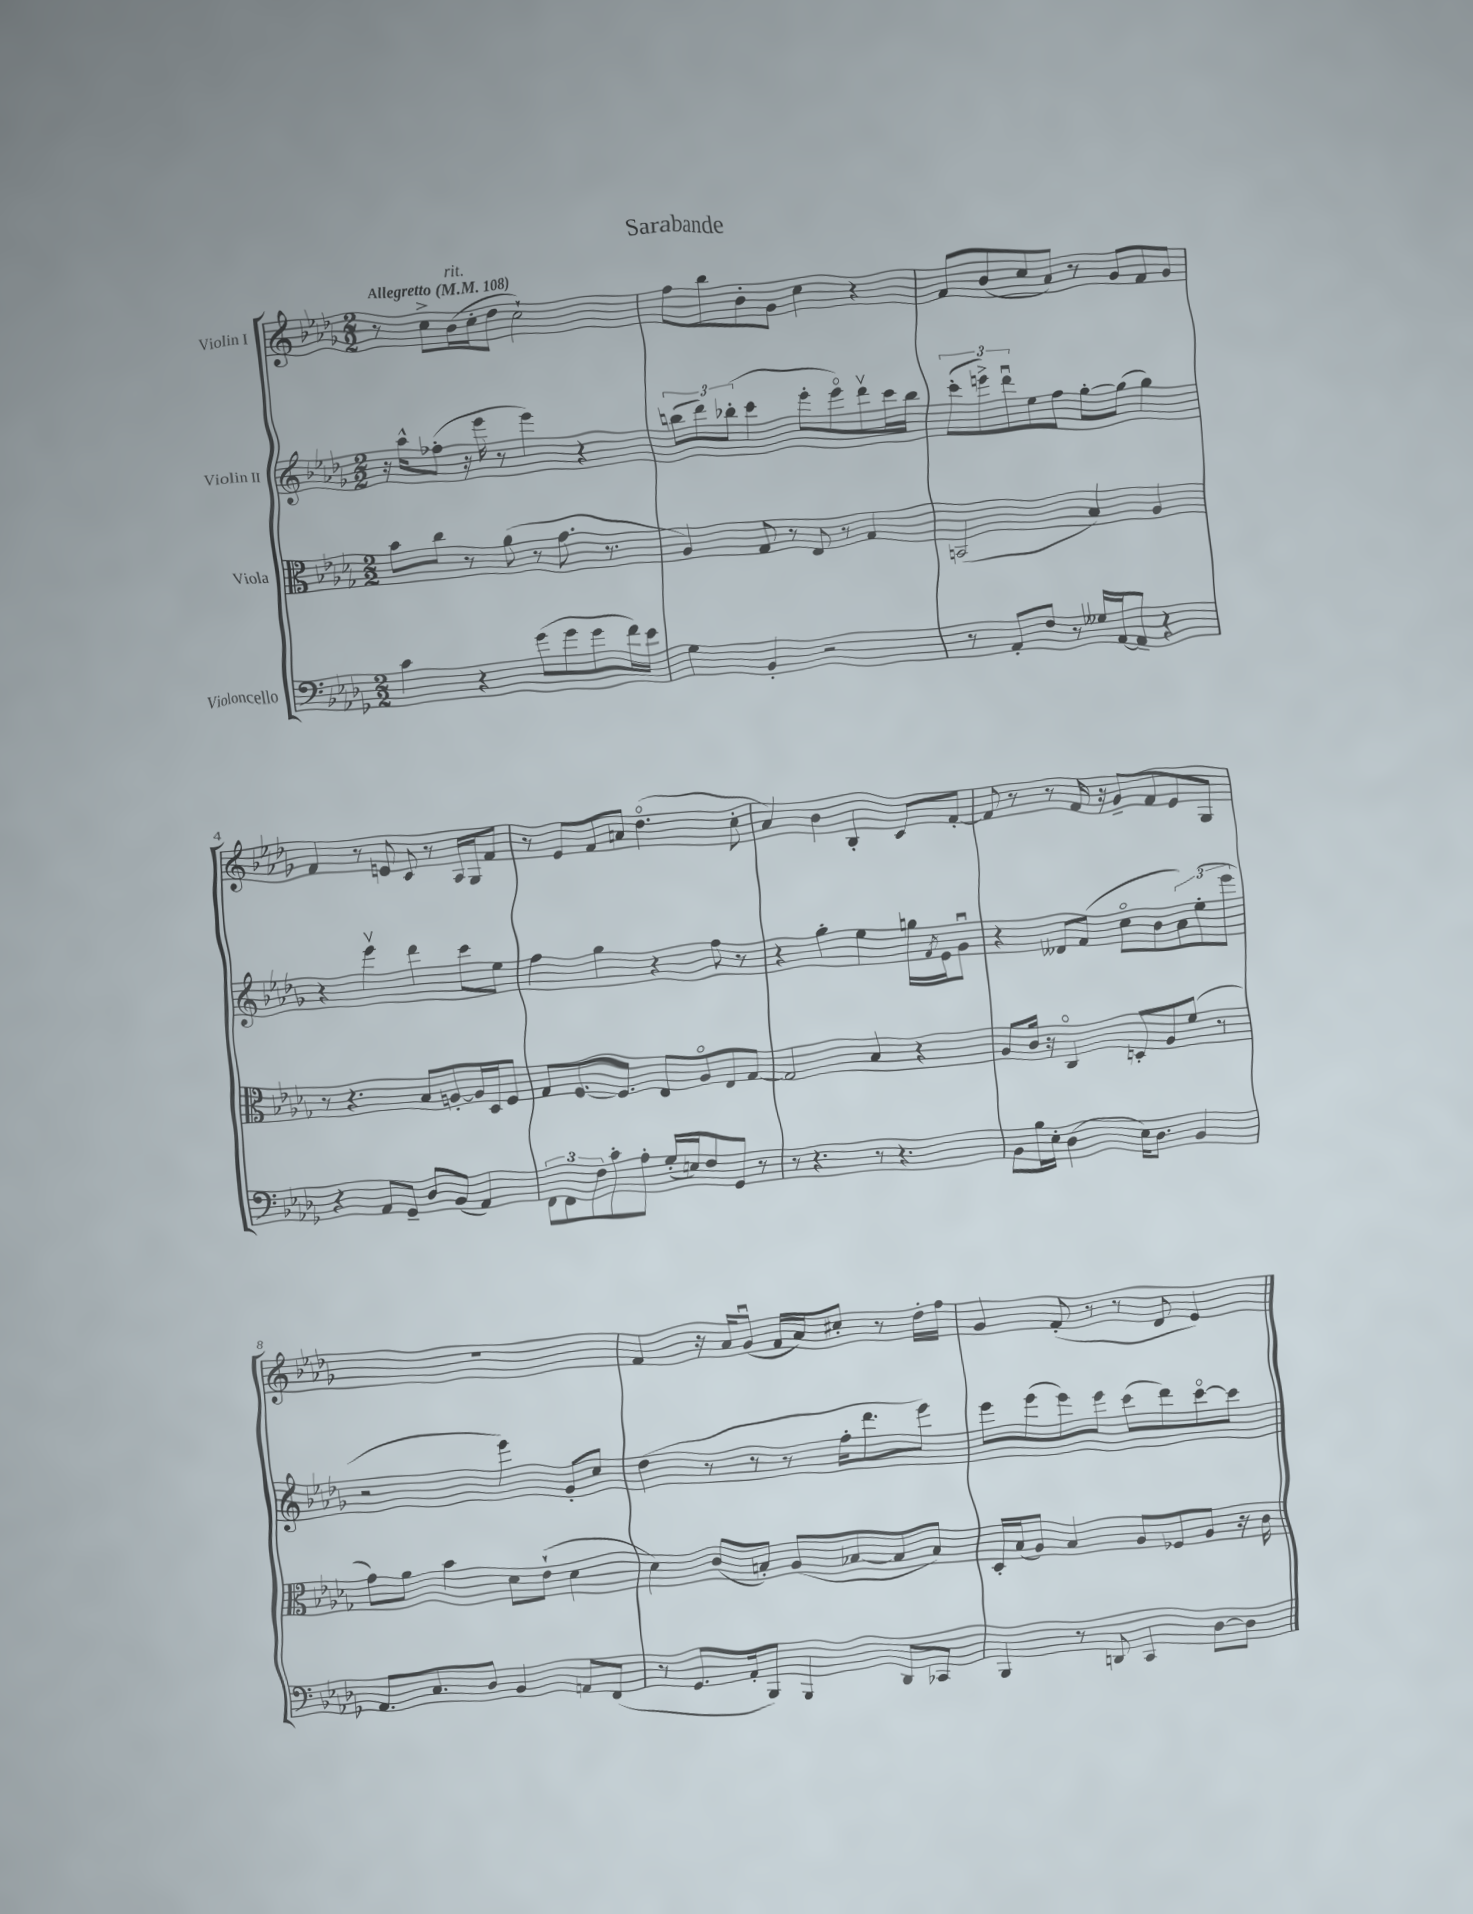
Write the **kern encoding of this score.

**kern	**kern	**kern	**kern
*part4	*part3	*part2	*part1
*staff4	*staff3	*staff2	*staff1
*I"Violoncello	*I"Viola	*I"Violin II	*I"Violin I
*clefF4	*clefC3	*clefG2	*clefG2
*k[b-e-a-d-g-]	*k[b-e-a-d-g-]	*k[b-e-a-d-g-]	*k[b-e-a-d-g-]
*M2/2	*M2/2	*M2/2	*M2/2
*MM108	*MM108	*MM108	*MM108
=1	=1	=1	=1
!	!	!	!LO:TX:a:B:t=Allegretto
4c\	8b-\L	16r	8r
.	.	16aa-^^\KL	.
.	8cc\J	(8ff-X'\J	8cc^\L
!	!	!	!LO:TX:a:i:t=rit.
4r	8r	16r	(16b-\L
.	.	16eee-\	16cc'\J
.	(8a-\	8r	8dd-\J
(8g-\L	8r	4eee-\)	2cc`\)
8g-\	8.g-\	.	.
8g-\	.	4r	.
.	8.r	.	.
16f\L)	.	.	.
16e-\JJ	.	.	.
=2	=2	=2	=2
4G-\	4A-/)	(12bbn\L	8ff\L
.	.	12ddd-\)	.
.	.	.	8bb-\
.	.	(12bb-X'\J	.
4BB-'/	8G-/	4ccc\	8b-'\
.	8r	.	8g-\J
2r	8E-/	8eee-'\L	4cc\
.	8r	8eee-\)	.
.	4G-/	8ddd-v\	4r
.	.	16ccc\L	.
.	.	16bb-\JJ	.
=3	=3	=3	=3
8r	(2BBn/	(12ccc'\L	8f/L
.	.	12eeen^\)	.
8AA-'/L	.	.	(8b-/
.	.	12ddd-u\	.
8F/J	.	8ee-\	8cc/
8r	.	8ff\J	8a-/J)
16G--X/LL	4B-/)	[8gg-'\L	8r
[16AA-/J	.	.	.
8AA-~/J]	.	(8gg-\J]	8g-/L
4r	4A-/	4gg-\)	8f/
.	.	.	8g-/J
!!LO:LB:g=z
=4	=4	=4	=4
4r	8r	4r	4f/
.	4.r	.	.
8AA-/L	.	4eee-v\	8r
8GG-~/J	.	.	8en/
8D-/L	8B-/L	4ddd-\	8c/
(8BB-/J	[8An'/	.	8r
4AA-/)	16A/L]	8ccc\L	16A-/LL
.	16D-/J	.	16G-/J
.	8F/J	8ee-\J	8f/J
=5	=5	=5	=5
12FF\L	8G-/L	4ff\	8r
12FF\	.	.	.
.	[8.F/	.	8e-/L
12F\	.	.	.
8c'\	.	4gg-\	8f/
.	8.F/J]	.	.
8A-'\J	.	.	8an/J
(16G-'/LL	8E-/L	4r	(4.dd-\
16En/J)	.	.	.
8F/	8A-/	.	.
8GG-/J	8E-/	8ff\	.
8r	[8G-/J	8r	8cc'\
=6	=6	=6	=6
8r	2G-/]	4r	4a-/)
4.r	.	.	.
.	.	4gg-'\	4b-\
8r	4B-/	4ee-\	4B-'/
4.r	.	.	.
.	4r	16ggn\LL	8c/L
.	.	8qf/	.
.	.	16e-\J	.
.	.	8g-u\J	[8f'/J
=7	=7	=7	=7
8BB-\L	8A-/L	4r	8f/]
16B-\L	16c/Jk	.	8r
16E-'\JJ	16r	.	.
(4D-\	4C/	8d--X/L	8r
.	.	(8f/J	16f/
.	.	.	16r
16E-\KL)	8Dn'/L	8cc\L	8g-~/L
8.D-\J	.	.	.
.	8A-/	8b-\	8f/
4BB-/	(8f/J	12a-\)	8e-/
.	.	(12ee-'\	.
.	8r	.	8G-/J
.	.	12eee-\J	.
!!LO:LB:g=z
=8	=8	=8	=8
8.AA-/L	8g-\L)	2r	1r
.	8a-\J	.	.
8.C/	.	.	.
.	4b-\	.	.
8D-/J	.	.	.
4BB-/	8d-\L	4eee-\)	.
.	(8e-`\J	.	.
8AAn/L	4d-\	8g-'/L	.
(8FF/J	.	8cc/J	.
=9	=9	=9	=9
8r	4d-\)	(4dd-\	4f/
8.GG-/L	.	.	.
.	(8c/L	8r	16r
16AA-'/k	.	.	16a-/KL
8BBB-/J)	8Bn'/J)	8r	(8g-u/J
4BBB-/	(8A-/L	8r	16f/LL
.	.	.	16a-/J)
.	[8B-X/	16ff'\KL	8cc#X'/J
.	.	8.ddd-\	.
8DD-/L	8B-/]	.	8r
8CC-X/J	8B-/J)	8eee-\J)	16dd-'\LL
.	.	.	16ff\JJ
=10	=10	=10	=10
4BBB-/	16D-'/LL	8eee-\L	4g-/
.	(16B-/J	.	.
.	8A-/J)	(8eee-\	.
8r	4B-/	8eee-\)	(8f'/
8DDn/	.	8eee-\J	8r
4CC/	8A-/L	(8ccc\L	8r
.	8F-X/	8ddd-\)	8d-/
[8D-\L	8A-/J	[8ccc\	4e-/)
8D-\J]	16r	8ccc\J]	.
.	16c\	.	.
==	==	==	==
*-	*-	*-	*-
